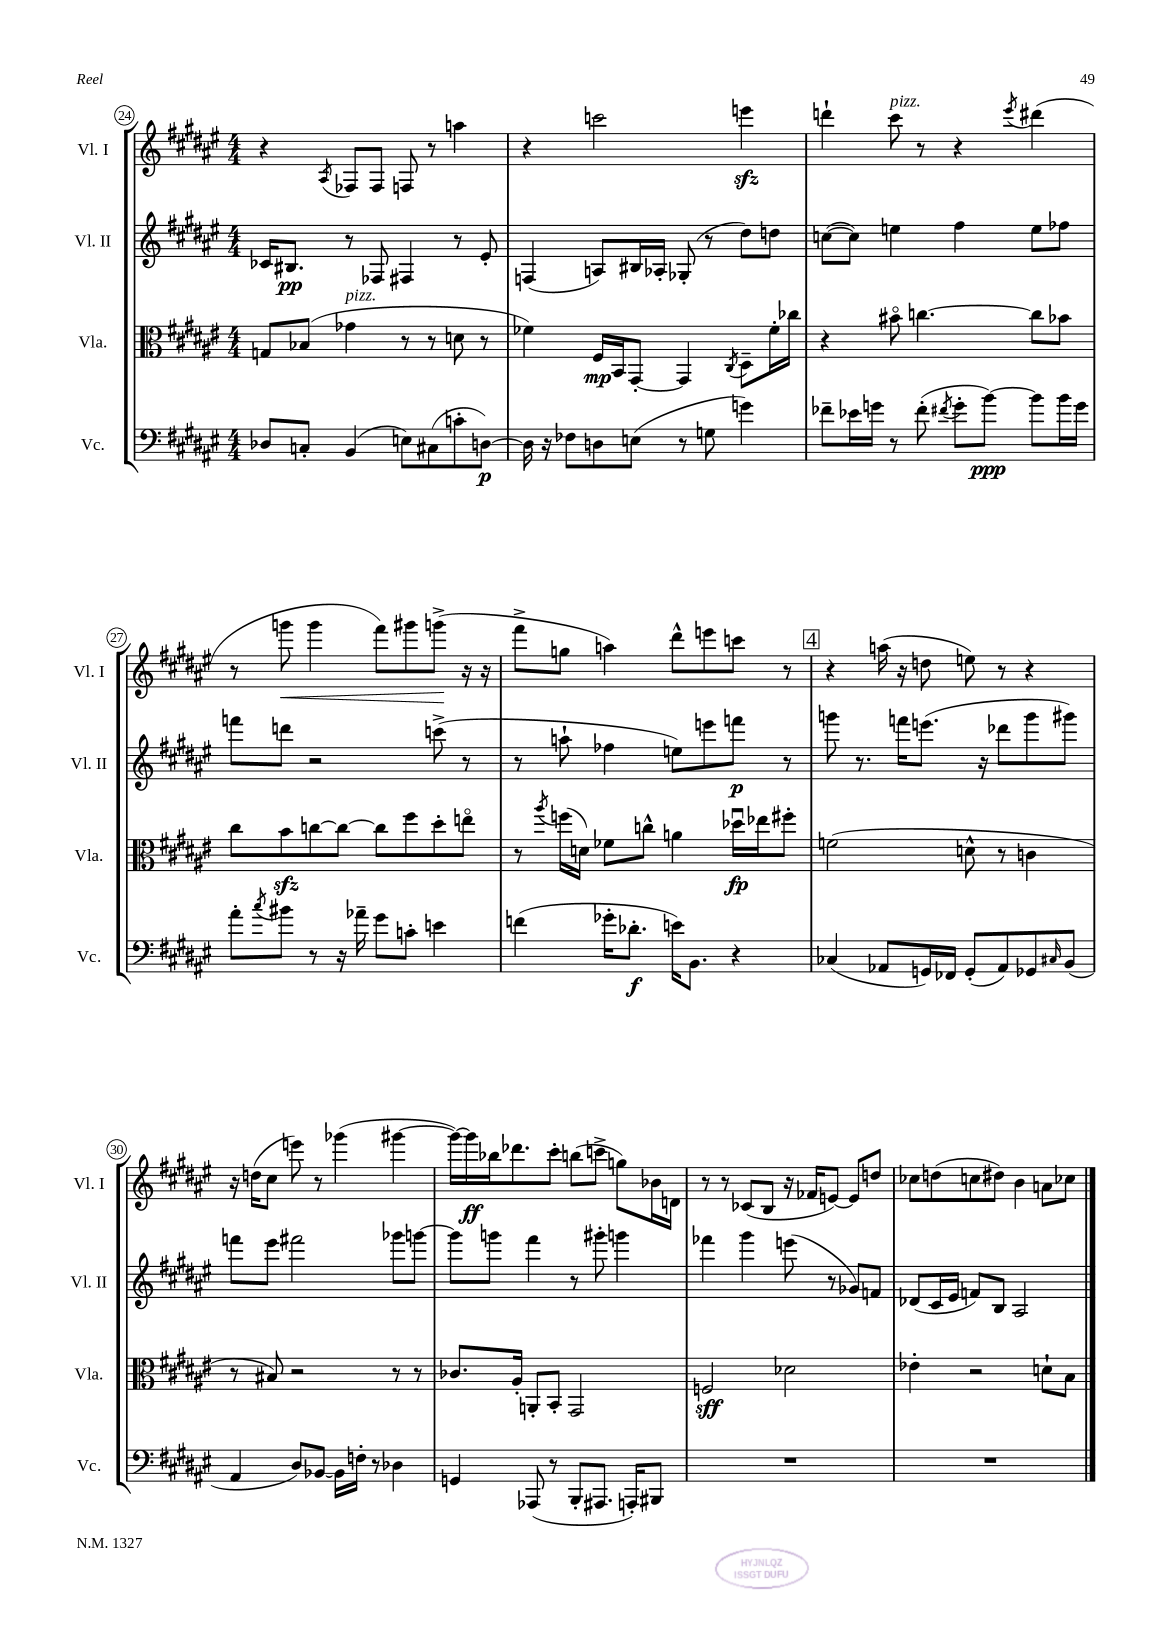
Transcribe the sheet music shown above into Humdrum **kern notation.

**kern	**kern	**kern	**kern
*staff4	*staff3	*staff2	*staff1
*clefF4	*clefC3	*clefG2	*clefG2
*k[f#c#g#d#a#e#]	*k[f#c#g#d#a#e#]	*k[f#c#g#d#a#e#]	*k[f#c#g#d#a#e#]
*M4/4	*M4/4	*M4/4	*M4/4
8D-	8G	16c-	4r
.	.	8.B#	.
8C'	(8B-	.	.
.	.	.	8qA#
(4BB	4g-	8r	8F-
.	.	8F-	8F-
8E)	8r	4F#	8F
(8C#	8r	.	8r
8c'	8d	8r	4aa
[8D)	8r	8e#'	.
=	=	=	=
16D]	4f-)	(4F	4r
16r	.	.	.
8F-	.	.	.
8D	16F#	8A)	2ccc
.	16BB	.	.
(8E	[8GG#'	16B#	.
.	.	16A-'	.
8r	4GG#]	(8G-'	.
8G	.	8r	.
.	8qC#	.	.
4g)	8D#~	8dd#)	4eee
.	16f-'	8dd	.
.	16cc-	.	.
=	=	=	=
8f-~	4r	([8cc	4ddd`
16e-	.	8cc])	.
16g	.	.	.
8r	8b#o	4ee	8ccc#
(8f-'	[4.cc	.	8r
8qf#	.	.	.
8g'	.	4ff#	4r
[8b)	.	.	.
.	.	.	8qeee#
8b]	8cc]	8ee	(4ddd#
16b	8b-	8ff-	.
16g	.	.	.
=	=	=	=
8a#'	8cc#	8fff	8r
8qcc#	.	.	.
8b#	8b	8ddd	8ggg
8r	[8cc	2r	4ggg
16r	8cc_	.	.
16a-~	.	.	.
8g#	8cc]	.	8fff#)
8c'	8ff#	.	8ggg#
4e	8dd#'	(8ccc^	(8ggg^
.	8eeo	8r	16r
.	.	.	16r
=	=	=	=
(4f	8r	8r	8fff#^
.	8qaa#	.	.
.	(16ff	8aa`	8gg
.	16d)	.	.
16g-'	8f-	4ff-	4aa)
8.d-'	.	.	.
.	8cc^^	.	.
16e)	4a	8ee)	8ddd#^^
8.BB	.	.	.
.	.	8eee	8eee
4r	16dd-u	8fff	8ccc
.	16ee-	.	.
.	8ff#'	8r	8r
=	=	=	=
(4C-	(2f	8ggg	4r
.	.	8.r	.
8AA-	.	.	(16aa
.	.	16fff	16r
16GG)	.	(8.eee	8dd
16FF-	.	.	.
(8GG'	8d^^	.	8ee)
.	.	16r	.
8AA-)	8r	8ddd-	8r
8GG-	4c	8ggg	4r
16qqC#	.	.	.
(8BB	.	8ggg#)	.
=	=	=	=
4AA#	8r	8fff	16r
.	.	.	(16dd
.	8B#)	8eee#	8cc#
8D#)	2r	2fff#	8eee)
[8BB-	.	.	8r
16BB-]	.	.	(4ggg-
16F'	.	.	.
8r	.	.	.
4D-	8r	8ggg-	[4ggg#
.	8r	[8ggg	.
=	=	=	=
4GG	8.c-	8ggg]	16ggg#_)
.	.	.	16ggg#]
.	.	8ggg	16bb-
.	16A#'	.	8.ddd-
(8AAA-	8AA'	4fff#	.
8r	8BB'	.	8ccc#'
8BBB'	2GG#	8r	(8bb
8.AAA#	.	8ggg#'	8ccc^
.	.	4ggg	8gg)
16AAA')	.	.	.
8BBB#	.	.	16b-
.	.	.	16d
=	=	=	=
1r	2F	4fff-	8r
.	.	.	8r
.	.	4ggg#	(8c-
.	.	.	8B
.	2d-	(8eee	16r
.	.	.	16f-
.	.	8r	[8e)
.	.	8g-)	8e]
.	.	8f	8dd
=	=	=	=
1r	4e-'	(8d-	8cc-
.	.	16c#	(8dd
.	.	16e#	.
.	2r	8f)	8cc
.	.	8B	8dd#)
.	.	2A#	4b
.	8d`	.	8a
.	8B	.	8cc-
==	==	==	==
*-	*-	*-	*-
